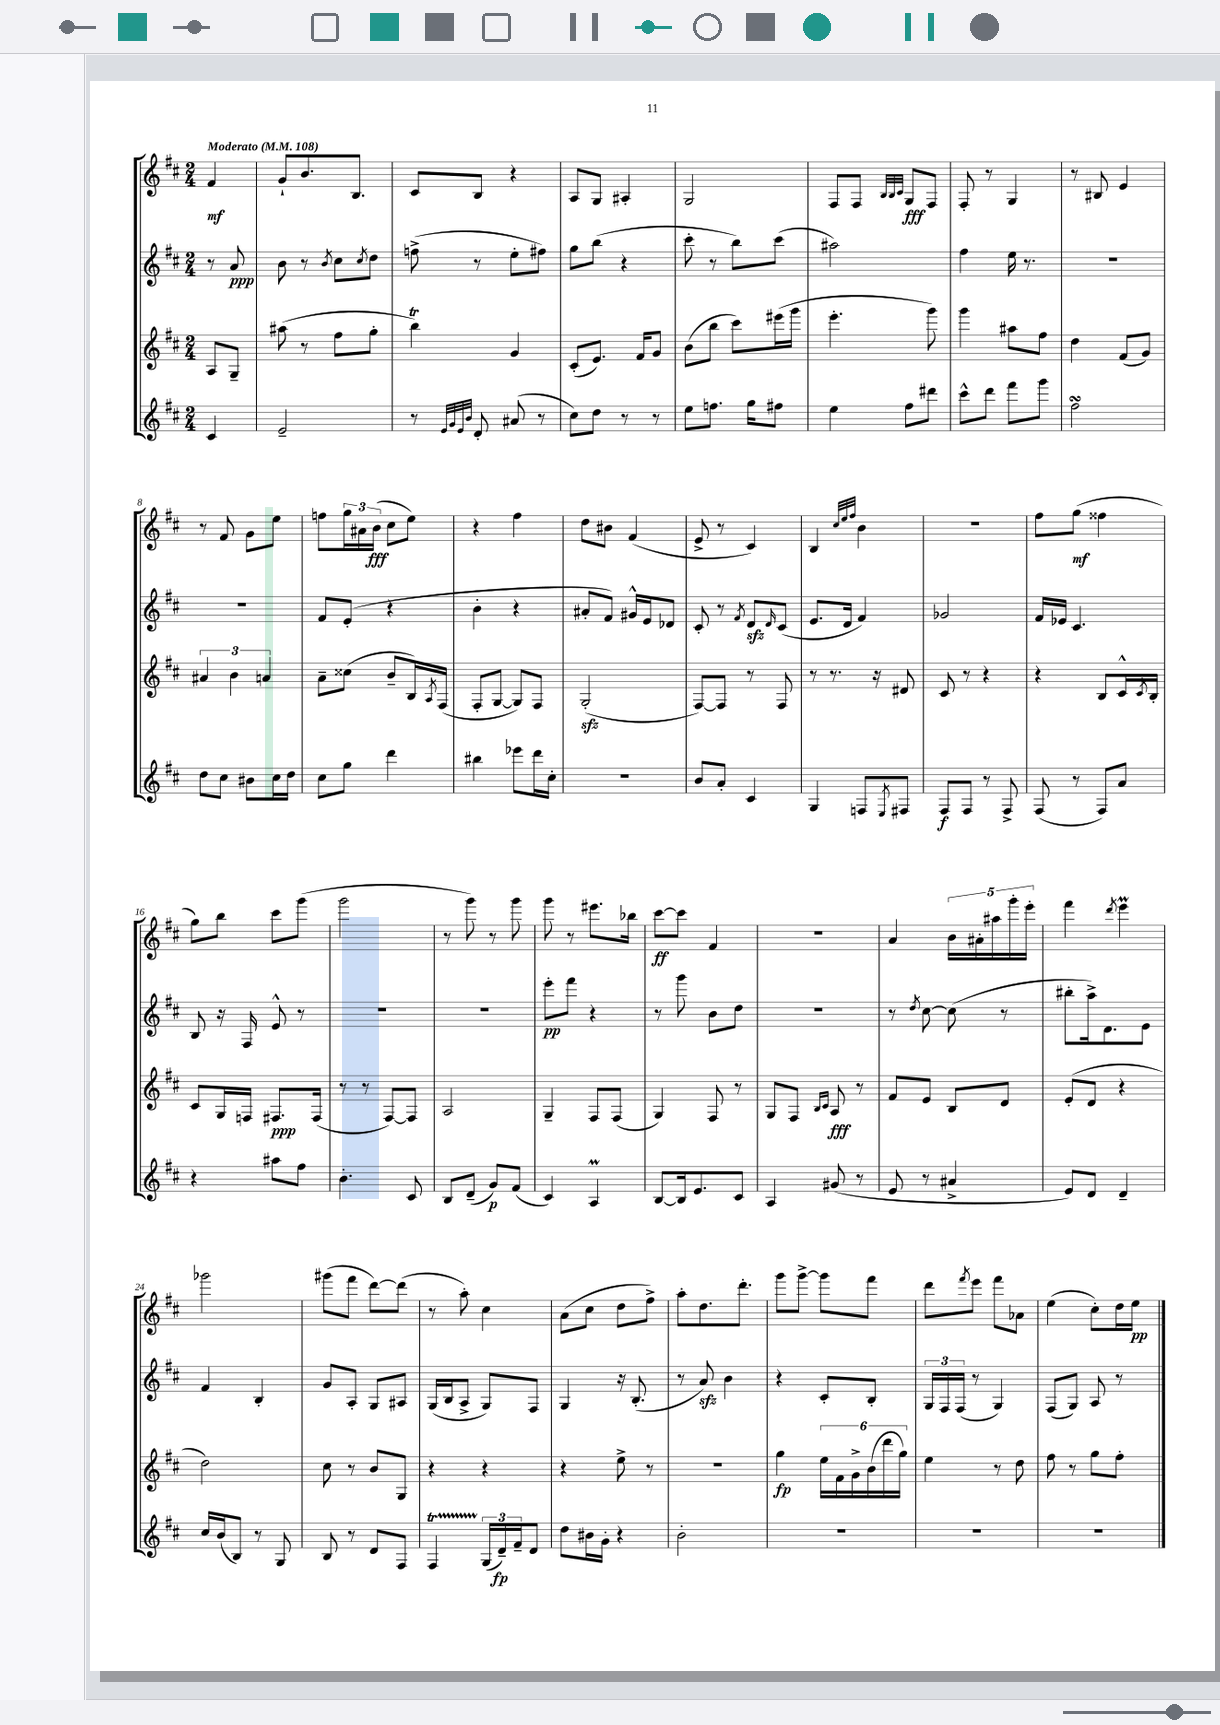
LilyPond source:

<<
\new StaffGroup <<
\new Staff = "s0" {
    \clef treble \key d \major \numericTimeSignature \time 2/4 \partial 4 \tempo "Moderato" 4 = 108
    fis'4\mf |
    g'8-! b'8. b8. |
    cis'8 b8 r4 |
    a8 g8 ais4-. |
    g2 |
    fis8 fis8 \grace { b32 b32 cis'32 } g8\fff fis8 |
    fis8-. r8 g4 |
    r8 bis8 e'4 |
    r8 fis'8 g'8 e''8 |
    f''8 \tuplet 3/2 { g''16 ais'16 b'16\fff( } cis''8 e''8) |
    r4 fis''4 |
    d''8 bis'8 fis'4( |
    e'8-> r8 cis'4) |
    b4 \grace { cis''32 e''32 fis''32 } b'4 |
    r2 |
    fis''8 g''8\mf( fisis''4 |
    g''8) b''8 cis'''8 g'''8( |
    g'''2 |
    r8 g'''8) r8 g'''8 |
    g'''8 r8 eis'''8. bes''16 |
    cis'''8~\ff cis'''8 fis'4 |
    R2 |
    a'4 \tuplet 5/4 { b'16 ais'16-. ais''16 g'''16-. e'''16-. } |
    fis'''4 \acciaccatura { d'''8 } e'''4\prall |
    ges'''2 |
    gis'''8( fis'''8 d'''8~) d'''8( |
    r8 a''8-.) cis''4 |
    a'8( cis''8 d''8 fis''8->) |
    a''8-. d''8. d'''8.-. |
    g'''8 g'''8~-> g'''8 fis'''8 |
    d'''8 \acciaccatura { fis'''8 } e'''8 fis'''8 aes'8 |
    e''4( cis''8-.) d''16 e''16\pp \bar "|." |
}
\new Staff = "s1" {
    \clef treble \key d \major \numericTimeSignature \time 2/4 \partial 4
    r8 a'8\ppp |
    b'8 r8 \acciaccatura { b'8 } cis''8 \acciaccatura { cis''8 } d''8 |
    f''8->( r8 e''8-. fis''8) |
    g''8 b''8( r4 |
    cis'''8-. r8 b''8) cis'''8( |
    ais''2) |
    fis''4 e''16 r8. |
    R2 |
    R2 |
    fis'8 e'8-.( r4 |
    b'4-. r4 |
    ais'8-. fis'8) gis'16-^ e'16 des'8 |
    cis'8-. r8 \acciaccatura { fis'8 } d'8\sfz \grace { d'16 } cis'8( |
    e'8. d'16 fis'4) |
    ges'2 |
    fis'16 ees'16 cis'4. |
    b8 r16 fis16 e'8-^ r8 |
    r2 |
    R2 |
    e'''8-.\pp fis'''8 r4 |
    r8 g'''8 b'8 d''8 |
    R2 |
    r8 \acciaccatura { d''8 } cis''8~ cis''8( r8 |
    bis''8-. a''16->) d'8. e'8 |
    fis'4 b4-. |
    g'8 a8-. g8 ais8 |
    g16( b16 a8-> g8) fis8 |
    g4 r16 b8.-.( |
    r8 a'8\sfz) b'4 |
    r4 cis'8-. b8-. |
    \tuplet 3/2 { g16 fis16 fis16( } r8 g4) |
    fis8( g8) a8 r8 \bar "|." |
}
\new Staff = "s2" {
    \clef treble \key d \major \numericTimeSignature \time 2/4 \partial 4
    a8 g8-- |
    ais''8( r8 fis''8 g''8-. |
    b''4\trill) g'4 |
    cis'8-.( e'8.) fis'16 g'8 |
    b'8( b''8 cis'''8) eis'''16( g'''16 |
    e'''4.-. g'''8) |
    g'''4 ais''8 fis''8 |
    d''4 fis'8( g'8) |
    \tuplet 3/2 { ais'4 b'4 a'4 } |
    a'8-- cisis''8( b'8-- b16) \acciaccatura { a8 } fis16( |
    fis8-. g8~ g8) fis8 |
    g2-.\sfz( |
    fis8~) fis8 r8 fis8 |
    r8 r8. r16 dis'8 |
    cis'8 r8 r4 |
    r4 b8 cis'16-^ \acciaccatura { cis'8 } b16-. |
    cis'8 g16 f16 fis8.\ppp fis16( |
    r8 r8 fis8~) fis8 |
    a2 |
    g4-- fis8 fis8( |
    g4) fis8 r8 |
    g8 fis8 \grace { b16 cis'16 } a8\fff r8 |
    fis'8 e'8 b8 d'8 |
    e'8-.( d'8 r4 |
    d''2) |
    cis''8 r8 b'8 g8 |
    r4 r4 |
    r4 e''8-> r8 |
    r2 |
    g''4\fp \tuplet 6/4 { e''16 fis'16 g'16-> b'16( d'''16 g''16) } |
    e''4 r8 d''8 |
    fis''8 r8 g''8 fis''8-. \bar "|." |
}
\new Staff = "s3" {
    \clef treble \key d \major \numericTimeSignature \time 2/4 \partial 4
    cis'4 |
    e'2-- |
    r8 \grace { e'32 g'32 e'32 b'32 } d'8-. ais'8( r8 |
    cis''8) d''8 r8 r8 |
    e''8 f''8. g''16 fis''8 |
    e''4 fis''8 dis'''8 |
    cis'''8-^ d'''8 fis'''8 g'''8 |
    fis''2\turn |
    d''8 cis''8 bis'8 cis''16 d''16 |
    cis''8 g''8 d'''4 |
    bis''4 ees'''8 d'''16 cis''16-. |
    R2 |
    b'8 a'8-. cis'4 |
    g4 f8 \acciaccatura { e8 } fis8 |
    fis8\f fis8 r8 fis8-> |
    fis8( r8 fis8) a'8 |
    r4 ais''8 fis''8 |
    b'4.-. cis'8 |
    b8 d'8--( g'8\p) fis'8( |
    cis'4) a4\prall |
    b8~ b16 e'8. cis'8 |
    a4 gis'8( r8 |
    e'8 r8 ais'4-> |
    e'8) d'8 d'4-- |
    cis''16 b'16( b8) r8 g8 |
    b8 r8 d'8 fis8 |
    fis4\startTrillSpan \tuplet 3/2 { g16\stopTrillSpan( d'16--\fp) fis'16-- } d'8 |
    d''8 bis'16 g'16-. r4 |
    b'2-. |
    R2 |
    R2 |
    R2 \bar "|." |
}
>>
>>
